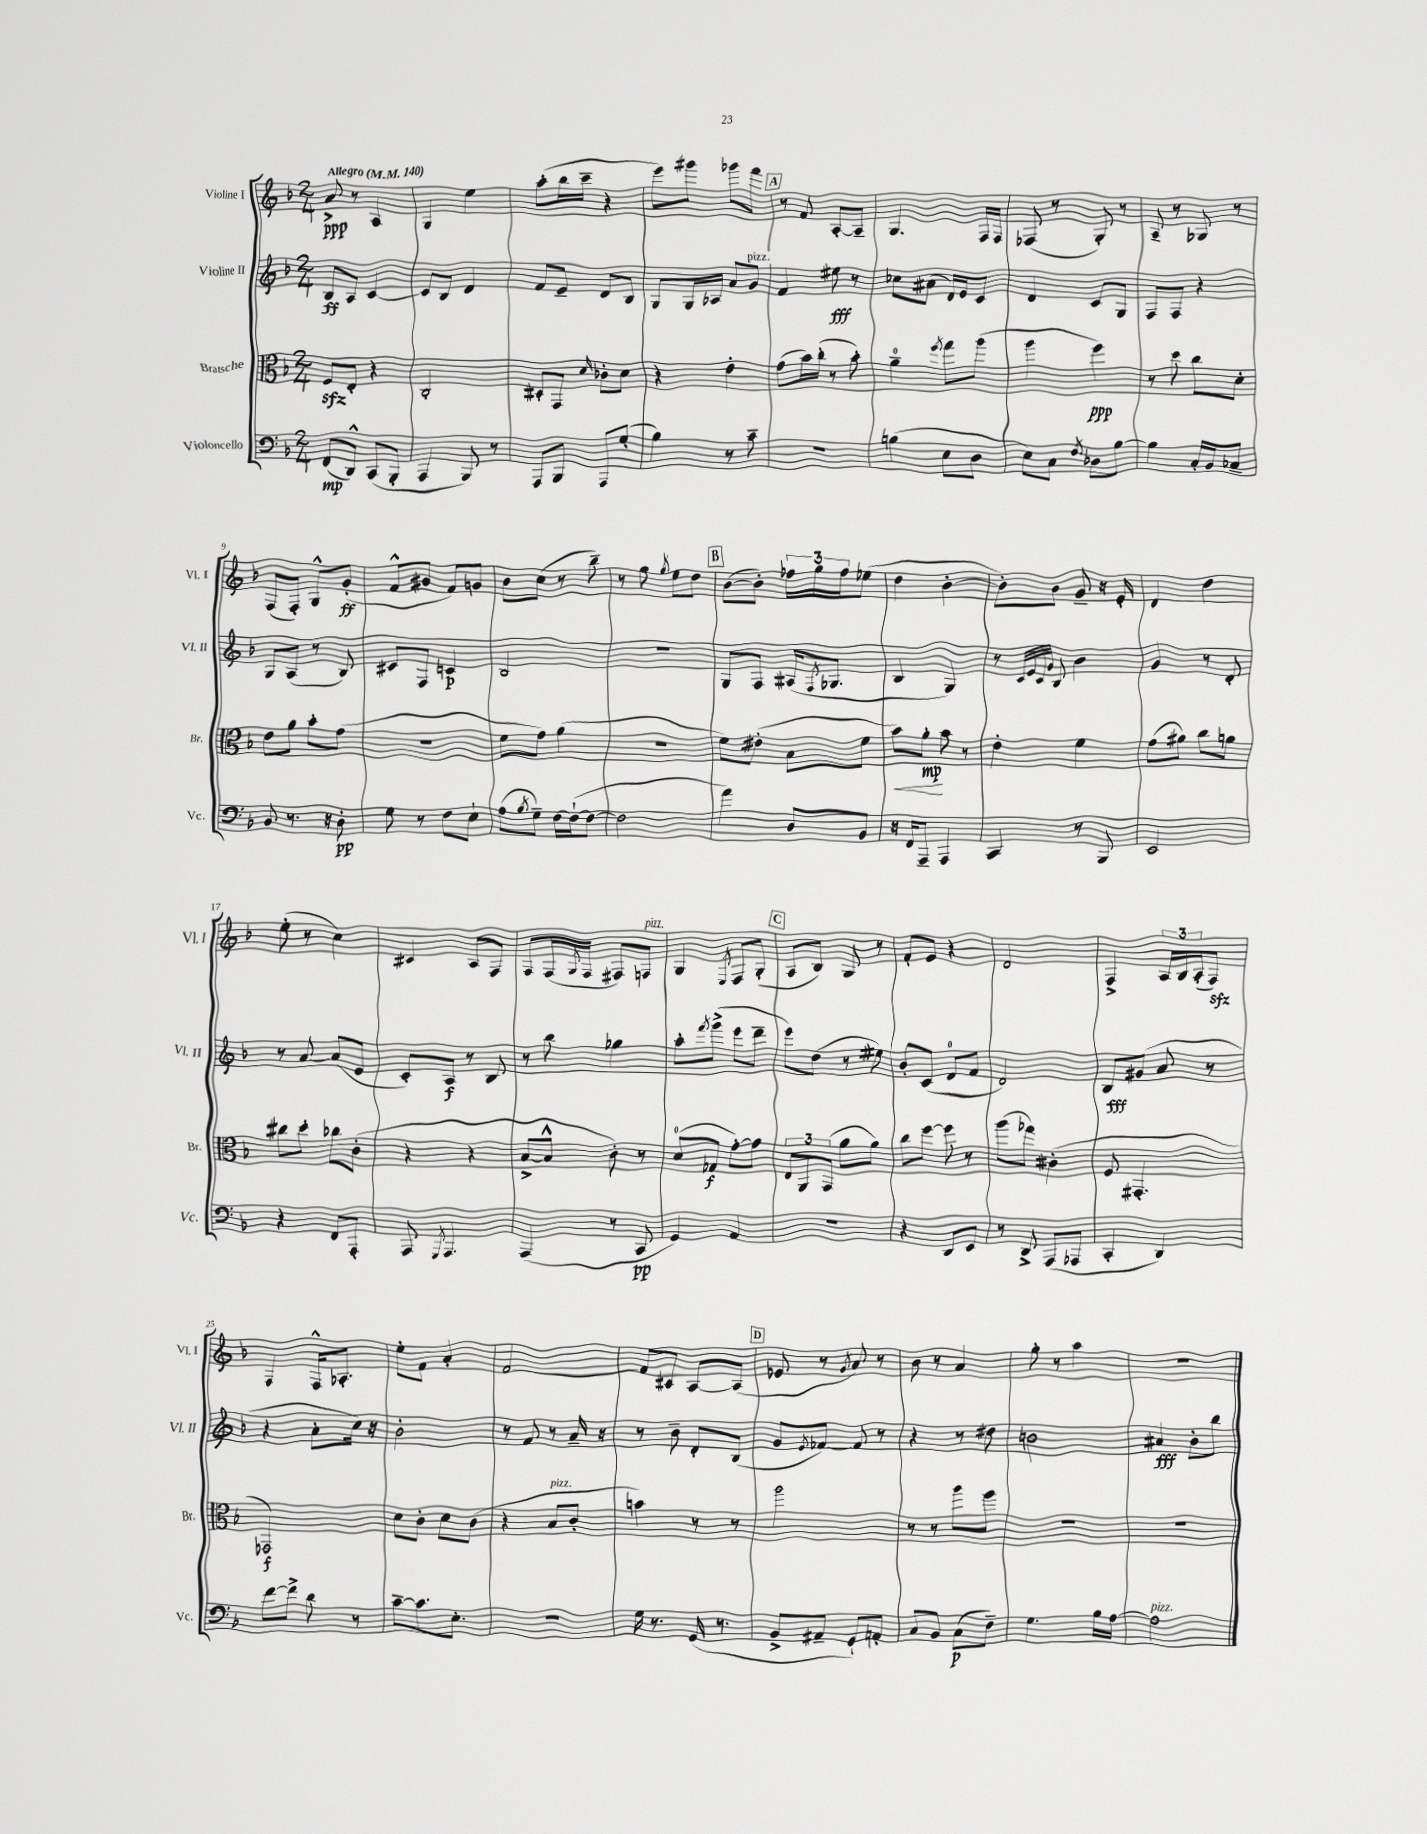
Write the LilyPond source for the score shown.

<<
\new StaffGroup <<
\new Staff = "s0" \with { instrumentName = "Violine I" shortInstrumentName = "Vl. I" } {
    \clef treble \key f \major \numericTimeSignature \time 2/4 \tempo "Allegro" 4 = 140
    a'8->\ppp r8 a4 |
    g4 e''4 |
    a''8-.( bes''16 c'''16-- r4 |
    e'''8) gis'''8 ges'''8 f'''8 |
    \mark \markup { \box "A" } r8 f'8 a8~-. a8-- |
    g4. f16 f16 |
    fes8( r8 g8-.) r8 |
    a8-- r8 ges8 r8 |
    f8( f8-.) g8-^ g'8-.\ff( |
    f'8-^ gis'8 f'8) g'8 |
    bes'8 c''8( r8 bes''8--) |
    r8 g''8 \acciaccatura { g''8 } e''8 d''8 |
    \mark \markup { \box "B" } bes'8~( bes'8-.) \tuplet 3/2 { fes''16 g''16 fes''16 } ees''8( |
    d''4 bes'4~-. |
    bes'8-.) bes'8 g'8-- r16 e'16-. |
    d'4 d''4 |
    e''8-.( r8 c''4) |
    cis'4 a8 f8 |
    f8 f16( \acciaccatura { g8 } f16 fis8) f8^\markup { \italic "pizz." } |
    g4 \acciaccatura { e8 } f8 g8-.( |
    \mark \markup { \box "C" } a8 bes8) g8 r8 |
    f'8-. e'8 r4 |
    d'2 |
    f4-> \tuplet 3/2 { a16 bes16 a16-.( } f8\sfz) |
    f4 f16-^ aes8.-. |
    e''8-. f'8 a'4-. |
    f'2~ |
    f'8 cis'8 a8~ a8( |
    \mark \markup { \box "D" } ees'8 r8 \acciaccatura { g'8 } a'8) r8 |
    bes'8 r8 a'4 |
    g''8-. r8 a''4 |
    R2 \bar "|." |
}
\new Staff = "s1" \with { instrumentName = "Violine II" shortInstrumentName = "Vl. II" } {
    \clef treble \key f \major \numericTimeSignature \time 2/4
    bes8\ff a8 c'4~ |
    c'8 bes8 d'4 |
    f'8 e'8-- d'8 bes8 |
    g8 g16 aes16 a'8 g'8^\markup { \italic "pizz." } |
    \mark \markup { \box "A" } f'4 eis''8\fff r8 |
    ces''8 ais'8( d'16) e'16 c'8 |
    d'4 c'8 g8 |
    f8 f8 r4 |
    g8 a8( r8 bes8) |
    cis'8 f8 c'4\p |
    bes2 |
    R2 |
    \mark \markup { \box "B" } g8 f8 ais16( \acciaccatura { f8 } ges8. |
    bes4 g4) |
    r8 \grace { c'32 e'32 c'32 g'32 } bes8 bes'4 |
    g'4 r8 d'8-. |
    r8 a'8~ a'8( e'8 |
    c'8-.) a8\f r8 bes8 |
    r8 bes''8 ges''4 |
    a''8-. \acciaccatura { f'''8 } g'''8->( e'''8 d'''8-- |
    \mark \markup { \box "C" } e'''8) d''8( r8 eis''8) |
    bes'8-. c'8( d'8-0 f'8 |
    d'2) |
    bes8\fff gis'8( a'8 r8 |
    r4 a'8-. c''16) r16 |
    bes'2-. |
    r8 f'8 r8 a'16-- r16 |
    r8 bes'8-- d'8-. bes8( |
    \mark \markup { \box "D" } g'8 \acciaccatura { e'8 } fes'8~) fes'8 r8 |
    r4 r8 dis''8 |
    b'2 |
    ais'4\fff bes'8-. bes''8 \bar "|." |
}
\new Staff = "s2" \with { instrumentName = "Bratsche" shortInstrumentName = "Br." } {
    \clef alto \key f \major \numericTimeSignature \time 2/4
    f8\sfz e8-. r4 |
    c2-. |
    dis8-. g,8 \grace { d'16 } ces'8-. d'8 |
    r4 e'4-. |
    \mark \markup { \box "A" } g'8( bes'16) c''16-.( r8 bes'8-.) |
    a'4-0-- \acciaccatura { f''8 } g''8 a''8( |
    a''4 f''4\ppp) |
    r8 d''8 c''8 d'8-. |
    e'8 a'8 bes'8-. g'8( |
    r2 |
    f'8 g'8) a'4( |
    r2 |
    \mark \markup { \box "B" } f'8) eis'8-.( bes8 f'8 |
    bes'8\<) a'8-.\mp\! bes'8 r8 |
    e'4-. f'4 |
    g'8( ais'8) c''8 a'8 |
    cis''8 d''8-. ces''8 c'8-.( |
    r4 r4 |
    bes8~-> bes8-^ c'8-.) r8 |
    d'8-0( ges8\f g'8~-.) g'8 |
    \mark \markup { \box "C" } \tuplet 3/2 { e8 a,8 g,8( } a'8 a'8) |
    c''8 f''8~ f''8 r8 |
    a''8( ges''8) cis'4-.( |
    f8 gis,4.-. |
    ges,2\f) |
    d'8 c'8-. d'8 c'8( |
    r4 bes8^\markup { \italic "pizz." } c'8-. |
    b'4) r8 r8 |
    \mark \markup { \box "D" } a''2 |
    r8 r8 a''8 a''8 |
    R2 |
    R2 \bar "|." |
}
\new Staff = "s3" \with { instrumentName = "Violoncello" shortInstrumentName = "Vc." } {
    \clef bass \key f \major \numericTimeSignature \time 2/4
    f,8\mp( d,8-^) c,8( bes,,8-. |
    a,,4 bes,,8) r8 |
    a,,8 bes,,8 a,,8 g8-.( |
    bes4) r8 c'8-- |
    \mark \markup { \box "A" } R2 |
    b4( e8 d8 |
    e8) c8 \acciaccatura { f8 } des8 bes8~ |
    bes4 c16-. bes,16 ces8-- |
    bes,8 r8. r16 d8-.\pp |
    g8 r8 f8 e8-! |
    a8( \acciaccatura { bes8 } g8--) f16~ f16~-!( f8~ |
    f2 |
    \mark \markup { \box "B" } a'4) d8 bes,8 |
    r16 f,16 a,,8-- a,,4 |
    c,4 r8 bes,,8 |
    e,2 |
    r4 f,8 a,,8-. |
    a,,8 \acciaccatura { g,,8 } a,,4. |
    a,,4( r8 c,8\pp |
    g,4) a,4 |
    \mark \markup { \box "C" } R2 |
    r4 d,8 e,8 |
    r8 d,8-> a,,8( aes,,8 |
    c,4-. d,4) |
    f'8~ f'8-> d'8 r8 |
    c'8~-- c'8. e8.-. |
    R2 |
    g16 r8. g,16( r8. |
    \mark \markup { \box "D" } bes,8-> ais,8-- g,8-!) a,8-. |
    c8 bes,8 c8\p( f8--) |
    g4. bes16 a16~ |
    a2^\markup { \italic "pizz." } \bar "|." |
}
>>
>>
